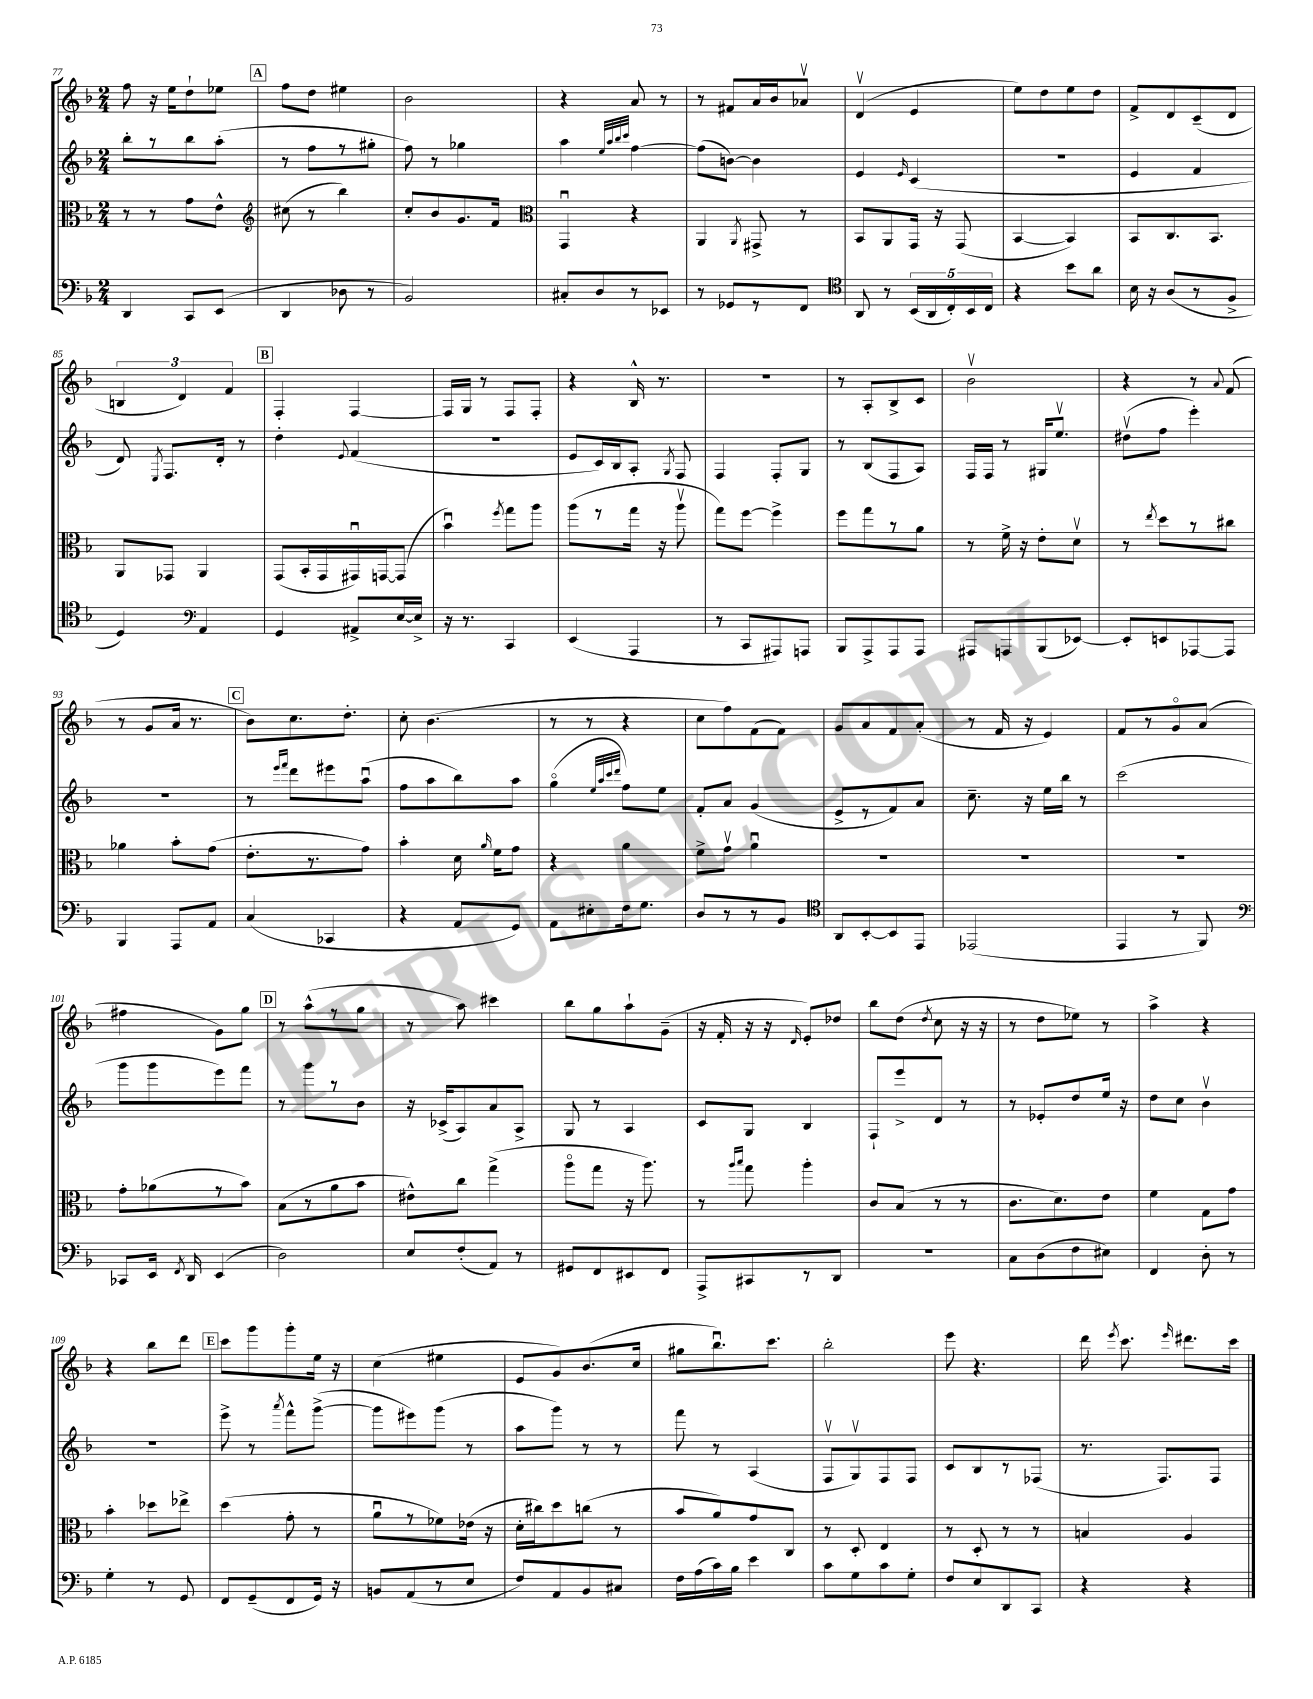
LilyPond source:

<<
\new StaffGroup <<
\new Staff = "s0" {
    \clef treble \key f \major \numericTimeSignature \time 2/4
    \autoBeamOff f''8 r16 e''16[ d''8-! ees''8] |
    \mark \markup { \box "A" } f''8[ d''8] eis''4 |
    bes'2 |
    r4 a'8 r8 |
    r8 fis'8[ a'16 bes'16 aes'8]\upbow |
    d'4\upbow( e'4 |
    e''8[) d''8 e''8 d''8] |
    f'8[-> d'8 c'8--( d'8] |
    \tuplet 3/2 { b4 d'4) f'4 } |
    \mark \markup { \box "B" } f4-. f4~ |
    f16[ g16] r8 f8[ f8]-. |
    r4 bes16-^ r8. |
    r2 |
    r8 a8[-. bes8-> c'8] |
    bes'2\upbow |
    r4 r8 \appoggiatura { a'8 } f'8( |
    r8 g'8[ a'16] r8. |
    \mark \markup { \box "C" } bes'8[) c''8. d''8.]-. |
    c''8-. bes'4.( |
    r8 r8 r4 |
    c''8[ f''8) f'8( f'8]) |
    g'8[ a'8 f'8 a'8]-.( |
    r8 f'16 r16 e'4) |
    f'8[ r8 g'8\flageolet a'8]( |
    fis''4 g'8[) g''8] |
    \mark \markup { \box "D" } r8 a''8[-^( r8 g''8] |
    r8 a''8) cis'''4 |
    bes''8[ g''8 a''8-! g'8]--( |
    r16 f'16-. r16 r16 \grace { d'16 } e'8[-.) des''8] |
    bes''8[ d''8]( \acciaccatura { d''8 } c''8 r16 r16 |
    r8 d''8[ ees''8]) r8 |
    a''4-> r4 |
    r4 bes''8[ d'''8] |
    \mark \markup { \box "E" } c'''8[ g'''8 g'''8-. e''16] r16 |
    c''4( eis''4 |
    e'8[ g'8) bes'8.( c''16] |
    gis''8[ bes''8.\downbow) c'''8.] |
    bes''2-. |
    e'''8 r4. |
    d'''16 \acciaccatura { e'''8 } c'''8. \grace { e'''16 } dis'''8.[ c'''16] \bar "|." |
}
\new Staff = "s1" {
    \clef treble \key f \major \numericTimeSignature \time 2/4
    \autoBeamOff bes''8[-. r8 bes''8 a''8]-.( |
    \mark \markup { \box "A" } r8 f''8[ r8 gis''8]-. |
    f''8) r8 ges''4 |
    a''4 \grace { e''32[ a''32 bes''32 c'''32] } f''4~ |
    f''8[( b'8]~) b'4 |
    e'4 \grace { e'16 } c'4( |
    r2 |
    e'4 f'4 |
    d'8) \acciaccatura { e8 } f8.[ d'16]-. r8 |
    \mark \markup { \box "B" } d''4-. \appoggiatura { e'8 } f'4( |
    R2 |
    e'8[ c'16) bes16 a8]-. \acciaccatura { g8 } f8 |
    f4 f8[-. g8] |
    r8 bes8[( f8 a8]) |
    f16[ f16] r8 gis16[ e''8.]\upbow |
    dis''8[\upbow( f''8] e'''4-.) |
    R2 |
    \mark \markup { \box "C" } r8 \grace { e'''16[ f'''16] } d'''8[ eis'''8 a''8]\downbow( |
    f''8[ a''8 bes''8) a''8] |
    g''4\flageolet( \grace { e''32[ a''32 c'''32 d'''32] } f''8[) e''8] |
    f'8[-. a'8] g'4( |
    e'8[-> r8 f'8) a'8] |
    c''8.-- r16 e''16[ bes''16] r8 |
    c'''2( |
    g'''8[ g'''8 e'''8) f'''8] |
    \mark \markup { \box "D" } r8 g'''8[ r8 bes'8] |
    r16 ces'16[->( a8) a'8 a8]-> |
    g8 r8 a4 |
    c'8[ g8] bes4 |
    f8[-! e'''8-> d'8] r8 |
    r8 ees'8[-. d''8 e''16] r16 |
    d''8[ c''8] bes'4\upbow |
    R2 |
    \mark \markup { \box "E" } e'''8-> r8 \acciaccatura { a'''8 } f'''8[-^ g'''8]~->( |
    g'''8[ eis'''8) g'''8]( r8 |
    a''8[ g'''8]) r8 r8 |
    f'''8 r8 a4( |
    f8[\upbow g8\upbow) f8 f8] |
    c'8[ bes8 r8 fes8]( |
    r8. f8.[) f8] \bar "|." |
}
\new Staff = "s2" {
    \clef alto \key f \major \numericTimeSignature \time 2/4
    \autoBeamOff r8 r8 g'8[ e'8]-^ |
    \mark \markup { \box "A" } \clef treble cis''8( r8 bes''4) |
    c''8[-. bes'8 g'8. f'16] |
    \clef alto g,4\downbow r4 |
    a,4 \acciaccatura { a,8 } gis,8-> r8 |
    bes,8[ a,8 g,16] r16 g,8( |
    bes,4~ bes,4) |
    bes,8[ c8. bes,8.] |
    a,8[ ges,8] a,4 |
    \mark \markup { \box "B" } g,8[( bes,16-. g,16 gis,16\downbow) g,16~ g,8]( |
    bes'4\downbow) \acciaccatura { f''8 } g''8[ a''8] |
    a''8[( r8 g''16] r16 a''8\upbow |
    g''8[) f''8]~ f''4-> |
    f''8[ g''8 r8 a'8] |
    r8 f'16-> r16 e'8[-. d'8]\upbow |
    r8 \acciaccatura { e''8 } d''8[ r8 cis''8] |
    aes'4 bes'8[-. g'8]( |
    \mark \markup { \box "C" } e'8.[-. r8. g'8]) |
    bes'4-. d'16 \grace { a'16 } f'16[ g'8] |
    r4 a'4 |
    f'8[-> g'8]\upbow a'4\downbow |
    R2 |
    r2 |
    r2 |
    g'8[-. aes'8( r8 bes'8]) |
    \mark \markup { \box "D" } bes8[( r8 a'8 bes'8] |
    eis'8[-^) c''8] g''4->( |
    a''8[\flageolet g''8] r16 a''8.) |
    r8 \grace { a''16[ bes''16] } g''8 a''4-. |
    c'8[ bes8]( r8 r8 |
    c'8.[ d'8.) e'8] |
    f'4 g8[ g'8] |
    bes'4-. des''8[ ees''8]-> |
    \mark \markup { \box "E" } d''4( g'8-. r8 |
    a'8[\downbow r8 fes'8) ees'16]( r16 |
    d'16[-. cis''16) d''8 c''8]( r8 |
    bes'8[ a'8) g'8 c8] |
    r8 d8-. e4 |
    r8 d8-. r8 r8 |
    b4 a4 \bar "|." |
}
\new Staff = "s3" {
    \clef bass \key f \major \numericTimeSignature \time 2/4
    \autoBeamOff d,4 c,8[ e,8]( |
    \mark \markup { \box "A" } d,4 des8 r8 |
    bes,2) |
    cis8[-. d8 r8 ees,8] |
    r8 ges,8[ r8 f,8] |
    \clef tenor a,8 r8 \tuplet 5/4 { bes,16[( a,16 c16-.) bes,16 c16] } |
    r4 bes'8[ a'8] |
    bes16 r16 a8[( r8 f8]-> |
    d4) \clef bass a,4 |
    \mark \markup { \box "B" } g,4 ais,8[-> e16~ e16]-> |
    r16 r8. c,4 |
    e,4( a,,4 |
    r8 c,8[ ais,,8) a,,8] |
    bes,,8[ a,,8-> a,,8 a,,8] |
    ais,,8[ a,,8 bes,,8( ees,8]~) |
    ees,8[-. e,8 aes,,8~ aes,,8] |
    bes,,4 a,,8[ a,8] |
    \mark \markup { \box "C" } c4( ces,4 |
    r4 a,8[ g,8]) |
    a,8[ eis8-. f16 g8.] |
    d8[ r8 r8 bes,8] |
    \clef tenor a,8[ bes,8~-. bes,8 e,8] |
    ees,2( |
    e,4 r8 f,8) |
    \clef bass ces,8[ e,16] \acciaccatura { f,8 } d,16 e,4( |
    \mark \markup { \box "D" } d2) |
    e8[ f8-.( a,8]) r8 |
    gis,8[ f,8 eis,8 f,8] |
    a,,8[-> cis,8 r8 d,8] |
    r2 |
    c8[ d8( f8 eis8]) |
    f,4 d8-. r8 |
    g4-. r8 g,8 |
    \mark \markup { \box "E" } f,8[ g,8--( f,8 g,16]) r16 |
    b,8[ a,8( r8 e8] |
    f8[) a,8 bes,8 cis8] |
    f16[ a16( c'16) bes16] e'4 |
    c'8[ g8 c'8 g8]-. |
    f8[ e8 d,8 c,8] |
    r4 r4 \bar "|." |
}
>>
>>
\layout { \context { \Score currentBarNumber = #77 } }
